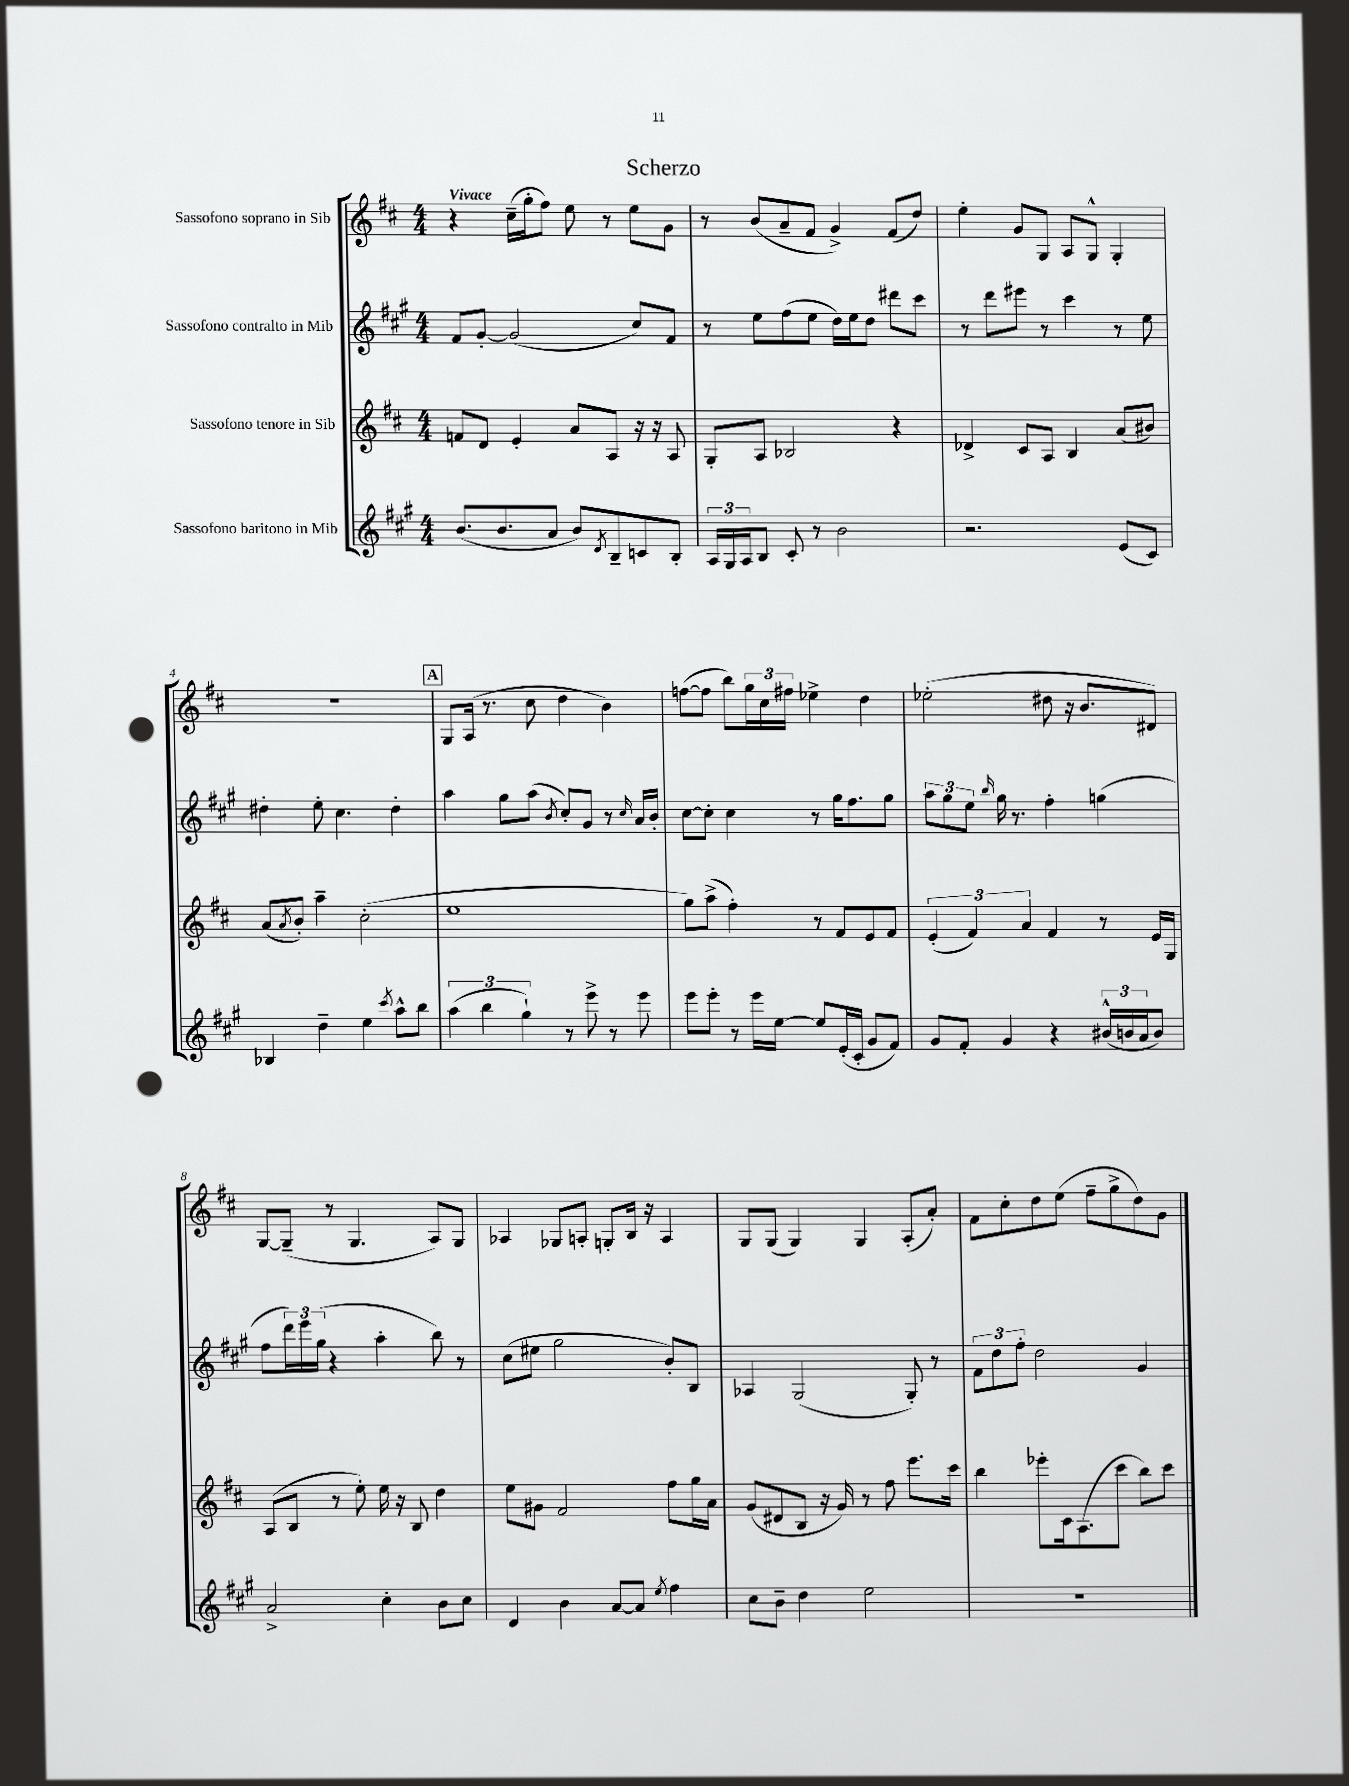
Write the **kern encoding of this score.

**kern	**kern	**kern	**kern
*staff4	*staff3	*staff2	*staff1
*clefG2	*clefG2	*clefG2	*clefG2
*k[f#c#g#]	*k[f#c#]	*k[f#c#g#]	*k[f#c#]
*M4/4	*M4/4	*M4/4	*M4/4
(8.b/L	8f/L	8f#/L	4r
.	8d/J	[8g#'/J	.
8.b/	.	.	.
.	4e'/	(2g#/]	(16cc#~\LL
.	.	.	16gg'\J
8a/J	.	.	8ff#\J)
8b/L)	8a/L	.	8ee\
8qd/	.	.	.
8B~/	8A/J	.	8r
8c/	16r	8cc#/L)	8ee\L
.	16r	.	.
8B'/J	8A/	8f#/J	8g\J
=	=	=	=
24A/LL	8G'/L	8r	8r
24G#/	.	.	.
24A/J	.	.	.
8B/J	8A/J	8ee\L	(8b/L
8c#'/	2B-/	(8ff#\	8a~/
8r	.	8ee\J	8f#/J
2b\	.	16dd\LL)	4g^/)
.	.	16ee\J	.
.	.	8dd\J	.
.	4r	8ddd#\L	(8f#/L
.	.	8ccc#\J	8dd/J)
=	=	=	=
2.r	4d-^/	8r	4ee'\
.	.	8ddd\L	.
.	8c#/L	8eee#\J	8g/L
.	8A/J	8r	8G/J
.	4B/	4ccc#\	8A/L
.	.	.	8G^^/J
(8e/L	(8a/L	8r	4G'/
8c#/J)	8b#/J)	8ee\	.
=	=	=	=
4B-/	(8a/L	4dd#'\	1r
.	8qa/	.	.
.	8b'/J)	.	.
4dd~\	4aa~\	8ee'\	.
.	.	4.cc#\	.
4ee\	(2cc#'\	.	.
8qccc#/	.	.	.
8aa^^\L	.	4dd#'\	.
8bb\J	.	.	.
=	=	=	=
(6aa\	1ee	4aa\	8G/L
.	.	.	(16A/Jk
6bb\	.	.	.
.	.	.	8.r
.	.	8gg#\L	.
6gg#`\)	.	.	.
.	.	(8aa\J	8cc#\
.	.	8qb/	.
8r	.	8cc#'/L)	4dd\
8eee^\	.	8g#/J	.
8r	.	8r	4b\)
.	.	16qqcc#/	.
8eee\	.	16a/LL	.
.	.	16b'/JJ	.
=	=	=	=
8eee\L	8gg\L)	[8cc#\L	([8ff\L
8eee'\J	(8aa^\J	8cc#'\]J	8ff\]J
8r	4ff#'\)	4cc#\	8bb\L)
16eee\LL	.	.	24gg\L
.	.	.	24cc#\
[16ee\JJ	.	.	.
.	.	.	24ff#\JJ
8ee/]L	8r	8r	4ee-^\
(16e'/L	8f#/L	16gg#\LK	.
16c#'/JJ	.	8.ff#\	.
8g#/L	8e/	.	4dd\
8f#/J)	8f#/J	8gg#\J	.
=	=	=	=
8g#/L	(6e'/	12aa\L	(2ee-'\
.	.	12gg#\	.
8f#'/J	.	.	.
.	6f#/)	12ee\J	.
.	.	16qqbb/	.
4g#/	.	16gg#\	.
.	.	8.r	.
.	6a/	.	.
4r	4f#/	4ff#'\	8dd#\
.	.	.	16r
.	.	.	8.b/L
(24b#^^/LL	8r	(4gg\	.
24b/	.	.	.
24a/J	.	.	.
8b/J)	16e/LL	.	8d#/J)
.	16G/JJ	.	.
=	=	=	=
2a^/	(8A/L	8ff#\L	[8G/L
.	8B/J	24ddd\L)	(8G~/]J
.	.	24eee\	.
.	.	(24gg#\JJ	.
.	8r	4r	8r
.	8ee'\)	.	4.G/
4cc#'\	16ee\	4aa'\	.
.	16r	.	.
.	8B/	.	.
8b\L	4dd\	8bb\)	8A/L)
8cc#\J	.	8r	8G/J
=	=	=	=
4d/	8ee\L	(8cc#\L	4A-/
.	8g#\J	8ee#\J	.
4b\	2f#/	2gg#\	8G-/L
.	.	.	8A'/J
[8a/L	.	.	8G'/L
8a/]J	.	.	16B/Jk
.	.	.	16r
8qee/	.	.	.
4ff#\	8ff#\L	8b'/L)	4A/
.	16gg\L	8B/J	.
.	16a\JJ	.	.
=	=	=	=
8cc#\L	(8g/L	4A-/	8G/L
8b~\J	8d#/	.	(8G/J
4dd\	8B/J	(2G#/	4G/)
.	16r	.	.
.	16g/)	.	.
2ee\	8r	.	4G/
.	8ff#\	.	.
.	8.eee\L	8G#'/)	(8A'/L
.	.	8r	8a'/J)
.	16ccc#\Jk	.	.
=	=	=	=
1r	4bb\	12f#\L	8f#\L
.	.	12dd\	.
.	.	.	8cc#'\
.	.	12ff#'\J	.
.	8eee-'\L	2dd\	8dd\
.	16c#\k	.	(8ee\J
.	(8.A\	.	.
.	.	.	8ff#~\L
.	8ccc#\J	.	8gg^\
.	8bb\L)	4g#/	8dd\)
.	8ccc#\J	.	8g\J
==	==	==	==
*-	*-	*-	*-
